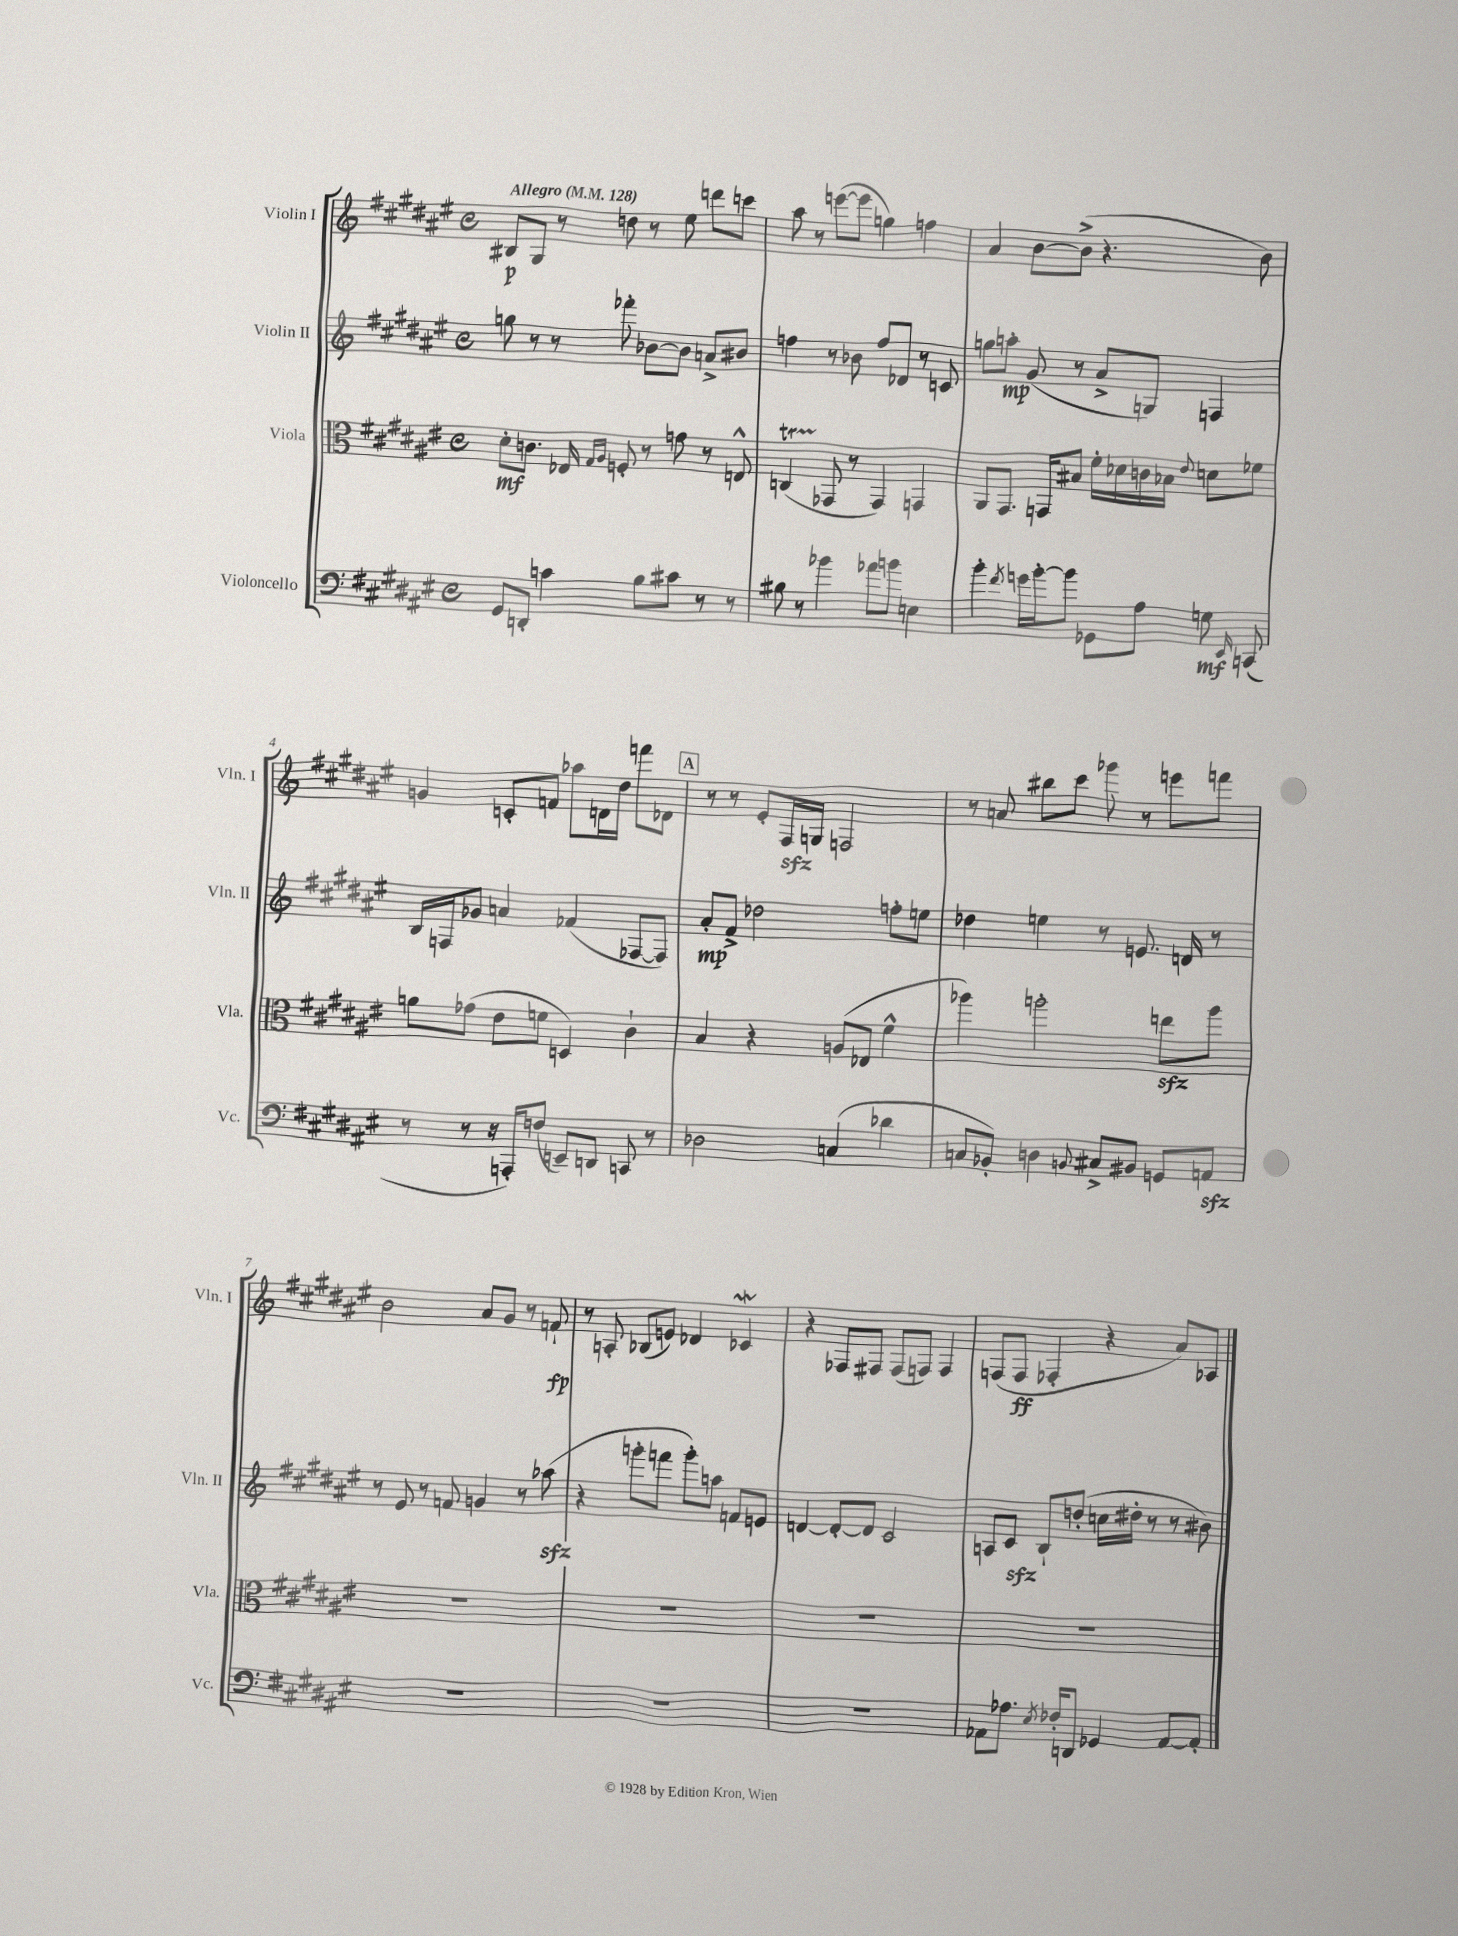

**kern	**kern	**kern	**kern
*staff4	*staff3	*staff2	*staff1
*clefF4	*clefC3	*clefG2	*clefG2
*k[f#c#g#d#a#e#]	*k[f#c#g#d#a#e#]	*k[f#c#g#d#a#e#]	*k[f#c#g#d#a#e#]
*M4/4	*M4/4	*M4/4	*M4/4
*met(c)	*met(c)	*met(c)	*met(c)
*MM128	*MM128	*MM128	*MM128
8GG#	8d#'	8gg	8B#
8DD'	8.c	8r	8G#
4c	.	8r	8r
.	16E-	.	.
.	16qqG#	.	.
.	16qqA#	.	.
.	8F'	8fff-'	8dd
8B	8r	[8b-	8r
8c#	8g	8b-]	8ee#
8r	8r	8a^	8ddd
8r	8E^^	8b#	8ccc
=	=	=	=
8B#	(4C	4ff	8aa#
8r	.	.	8r
4b-	8GG-	8r	([8eee
.	8r	8b-	8eee]
8a-	4GG-)	8ff	4gg)
8b	.	8d-	.
4E	4GG	8r	4ff
.	.	8c	.
=	=	=	=
4b'	8AA#	8gg	4a#
.	8.GG#	8aa'	.
8qf#	.	.	.
16g	.	(8g#	[8b
[16b'	16GG	.	.
8b]	8B#	8r	(8b^]
8GG-	16f#'	8a#^	4.r
.	16d-	.	.
8A#	16c	8G)	.
.	16B-	.	.
.	8qqe#	.	.
8G	8d	4F	.
16qqEE#	.	.	.
(8CC	8f-	.	8b)
=	=	=	=
8r	8a	16B	4g
.	.	16F	.
8r	(8g-	8g-	.
16r	8e#	4a	8c'
16AAA')	.	.	.
(8F	8f	.	8f
8EE~)	4D)	(4f-	8aa-
8DD	.	.	16d
.	.	.	16dd#
8CC	4c#`	[8F-	8fff
8r	.	8F-])	8d-
=	=	=	=
2D-	4B	8a#'	8r
.	.	8f#^	8r
.	4r	2dd-	8e#'
.	.	.	16F#
.	.	.	16G
(4C	(8A	.	2F
.	8E-	.	.
4d-	4f#^^	8ff'	.
.	.	8ee	.
=	=	=	=
8C	4aa-)	4dd-	8r
8BB-')	.	.	8a
4D	2aa'	4ee	8bb#
.	.	.	8ccc#
8qqBB	.	.	.
8C#^	.	8r	8ggg-
8BB#	.	8.e	8r
8GG	8ee	.	8eee
.	.	16d	.
8AA	8aa	8r	8fff
=	=	=	=
1r	1r	8r	2b
.	.	8e#	.
.	.	8r	.
.	.	8f	.
.	.	4g	8a#
.	.	.	8g#
.	.	8r	8r
.	.	(8aa-	8f`
=	=	=	=
1r	1r	4r	8r
.	.	.	8A'
.	.	8ggg'	(8B-
.	.	8fff	8e)
.	.	8ggg')	4d-
.	.	8aa	.
.	.	8f	4c-
.	.	8e	.
=	=	=	=
1r	1r	[4d	4r
.	.	8d'_	8F-
.	.	8d]	8F#
.	.	2c#	(8F#
.	.	.	8F)
.	.	.	4F
=	=	=	=
8AA-	1r	8A	(8F
8.A-	.	8c#	8F
.	.	8B`	4F-'
8qE#	.	.	.
16F-'	.	.	.
8DD	.	(8dd'	.
4GG-	.	16cc	4r
.	.	16dd#'	.
.	.	8r	.
[8AA-	.	8r	8a#)
8AA-']	.	8b#)	8A-
==	==	==	==
*-	*-	*-	*-
